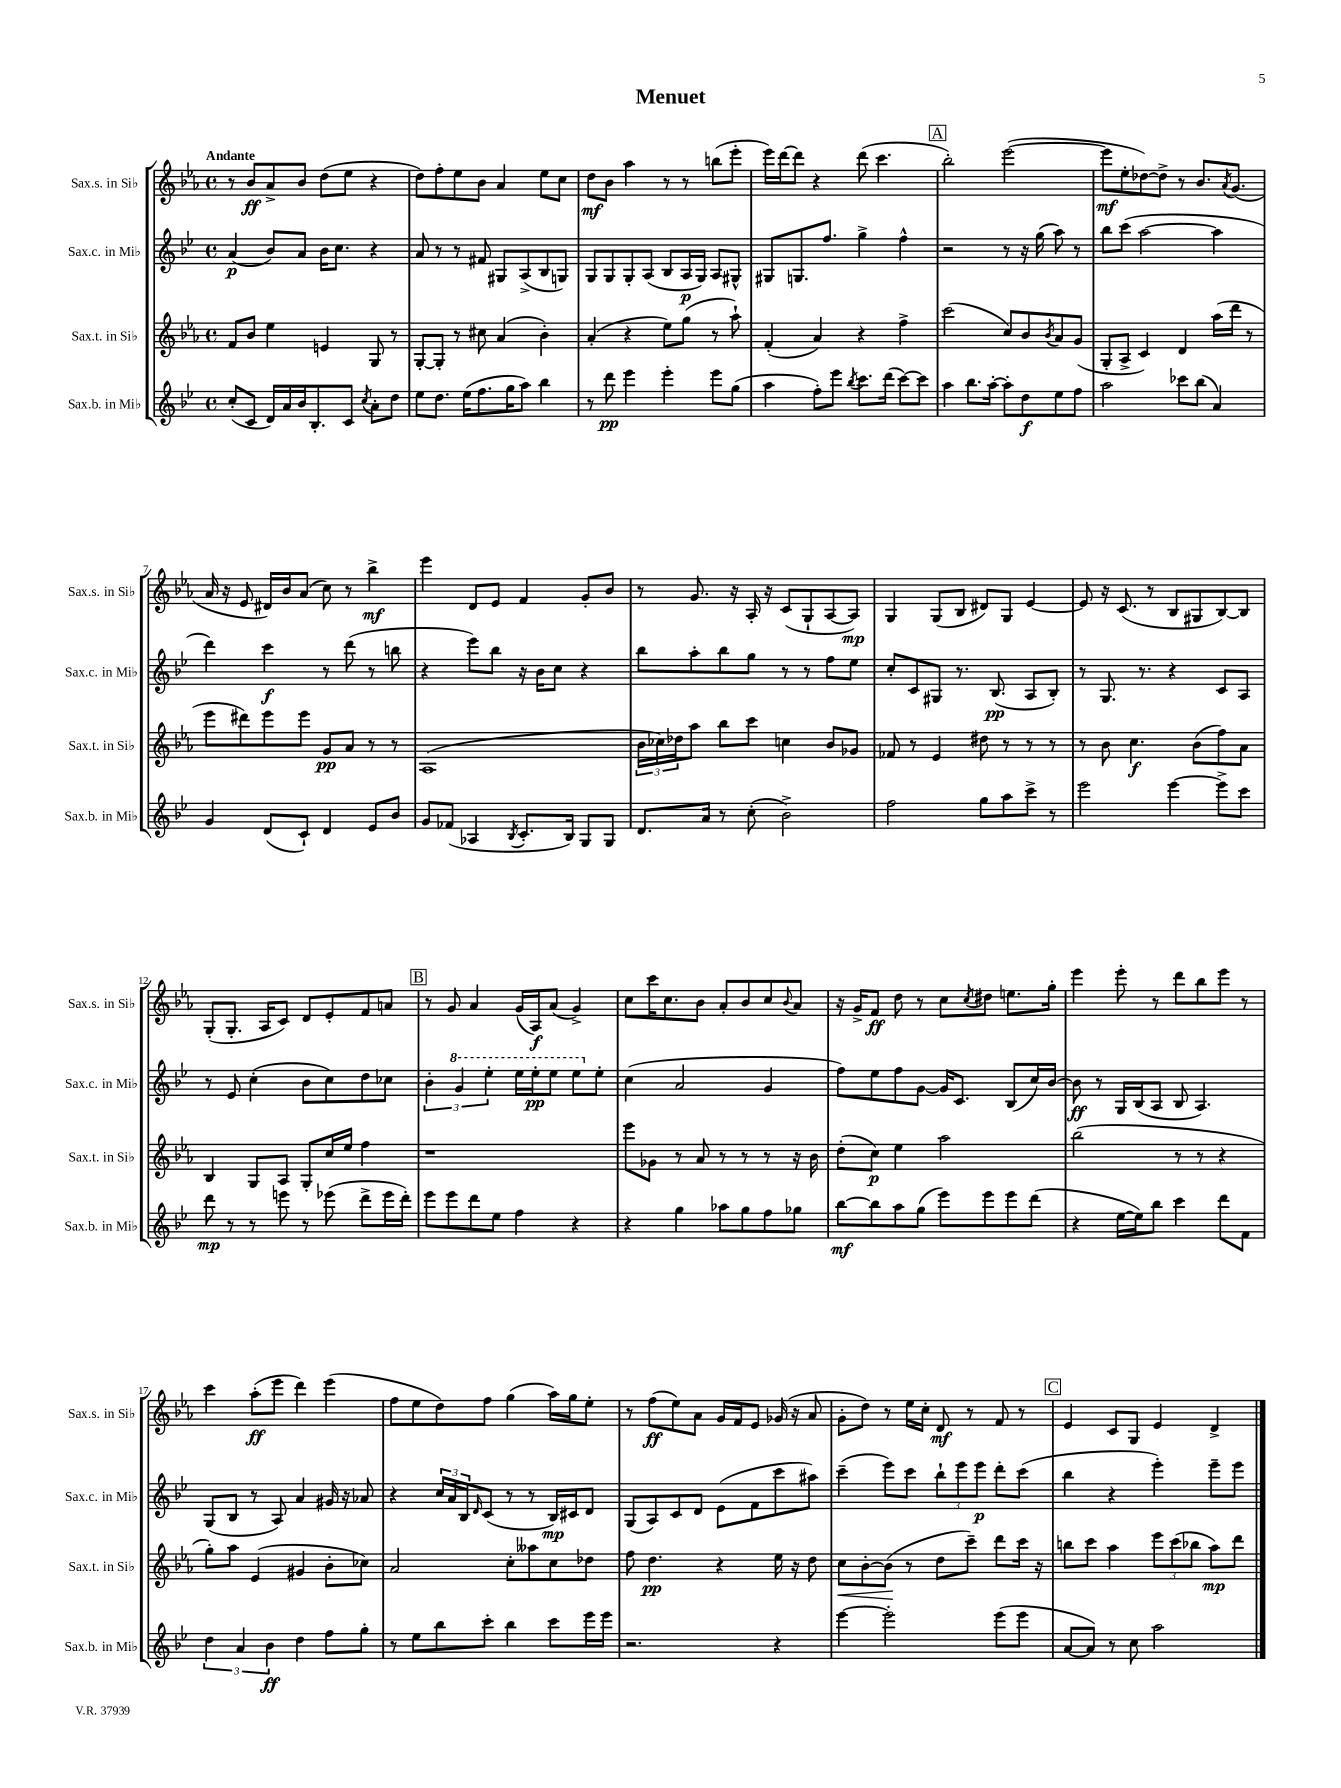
\header { title = "Menuet" }
<<
\new StaffGroup <<
\new Staff = "s0" \with { instrumentName = "Sax.s. in Sib" shortInstrumentName = "Sax.s. in Sib" } {
    \clef treble \key ees \major \defaultTimeSignature \time 4/4 \tempo "Andante"
    r8 bes'8\ff aes'8-> bes'8 d''8( ees''8 r4 |
    d''8) f''8-. ees''8 bes'8 aes'4 ees''8 c''8 |
    d''8\mf bes'8 aes''4 r8 r8 b''8( ees'''8-. |
    ees'''16) d'''16~ d'''8 r4 d'''8( c'''4. |
    \mark \markup { \box "A" } bes''2-.) ees'''2~( |
    ees'''8\mf ees''8-. des''8~) des''8-> r8 bes'8. \acciaccatura { aes'8 } g'8.( |
    aes'16 r16 ees'8 dis'16) bes'16 aes'8( c''8) r8 bes''4->\mf |
    ees'''4 d'8 ees'8 f'4 g'8-. bes'8 |
    r8 g'8. r16 aes16-. r16 c'8( g8-! aes8~ aes8\mp) |
    g4 g8( bes8 dis'8) g8 ees'4~ |
    ees'8 r16 c'8.( r8 bes8 gis8 bes8~) bes8 |
    g8-.( g8.-. aes16 c'8) d'8 ees'8-. f'8 a'8 |
    \mark \markup { \box "B" } r8 g'8 aes'4 g'16( aes16\f) aes'8( g'4->) |
    c''8 c'''16 c''8. bes'8 aes'8-. bes'8 c''8 \appoggiatura { bes'8 } aes'8 |
    r16 g'16-> f'8\ff d''8 r8 c''8 \acciaccatura { c''8 } dis''8 e''8. g''16-. |
    ees'''4 ees'''8-. r8 d'''8 bes''8 ees'''8 r8 |
    c'''4 aes''8-.\ff( ees'''8 d'''4) ees'''4( |
    f''8 ees''8 d''8) f''8 g''4( aes''16) g''16 ees''8-. |
    r8 f''8\ff( ees''8) aes'8 g'16 f'16 ees'8 ges'16( r16 aes'8 |
    g'8-. d''8) r8 ees''16 c''16-. d'8\mf r8 f'8 r8 |
    \mark \markup { \box "C" } ees'4 c'8 g8 ees'4 d'4-> \bar "|." |
}
\new Staff = "s1" \with { instrumentName = "Sax.c. in Mib" shortInstrumentName = "Sax.c. in Mib" } {
    \clef treble \key bes \major \defaultTimeSignature \time 4/4
    a'4\p( bes'8) a'8 bes'16 c''8. r4 |
    a'8 r8 r8 fis'8 gis8 a8->( bes8 g8) |
    g8 g8 g8-. a8( bes8 a16\p g16) a8 gis8-^ |
    gis8 g8. f''8. g''4-> f''4-^ |
    \mark \markup { \box "A" } r2 r8 r16 g''16( a''8) r8 |
    bes''8 c'''8( a''2~ a''4 |
    d'''4) c'''4\f r8 d'''8( r8 b''8 |
    r4 ees'''8) bes''8 r16 bes'16 c''8 r4 |
    bes''8 a''8-. bes''8 g''8 r8 r8 f''8 ees''8 |
    c''8-. c'8 gis8 r8. bes8.\pp( a8 bes8-.) |
    r8 g8. r8. r4 c'8 a8 |
    r8 ees'8 c''4-.( bes'8 c''8) d''8 ces''8 |
    \mark \markup { \box "B" } \tuplet 3/2 { bes'4-. \ottava #1 g''4 ees'''4-. } ees'''16 ees'''16-.\pp ees'''8 ees'''8 \ottava #0 ees''8-. |
    c''4( a'2 g'4 |
    f''8) ees''8 f''8 g'8~ g'16 c'8. bes8( c''16) bes'16~ |
    bes'8\ff r8 g16 bes16( a8 bes8 a4.) |
    g8( bes8 r8 a8) a'4 gis'16 r16 aes'8 |
    r4 \tuplet 3/2 { c''16 a'16 bes16 } \grace { d'16 } c'8( r8 r8 bes16\mp) cis'16 d'8 |
    g8( a8) c'8 d'8 ees'8( f'8 c'''8 ais''8) |
    c'''4--( ees'''8) c'''8 \tuplet 3/2 { bes''8-! ees'''8 ees'''8\p } d'''8-. c'''8( |
    \mark \markup { \box "C" } bes''4 r4 ees'''4-.) ees'''8-- ees'''8 \bar "|." |
}
\new Staff = "s2" \with { instrumentName = "Sax.t. in Sib" shortInstrumentName = "Sax.t. in Sib" } {
    \clef treble \key ees \major \defaultTimeSignature \time 4/4
    f'8 bes'8 ees''4 e'4 g8 r8 |
    g8~-. g8-. r8 cis''8 aes'4( bes'4-.) |
    aes'4-.( r4 ees''8) g''8( r8 aes''8-!) |
    f'4-.( aes'4) r4 f''4-> |
    \mark \markup { \box "A" } c'''2( c''8) bes'8 \acciaccatura { bes'8 } aes'8 g'8( |
    g8-. aes8-> c'4) d'4 aes''16( d'''16 r8 |
    ees'''8 dis'''8) ees'''8 ees'''8 g'8\pp aes'8 r8 r8 |
    aes1( |
    \tuplet 3/2 { bes'16 ces''16) des''16 } aes''8 bes''8 c'''8 c''4 bes'8 ges'8 |
    fes'8 r8 ees'4 dis''8 r8 r8 r8 |
    r8 bes'8 c''4.\f bes'8( f''8) aes'8 |
    bes4 g8 aes8 g8-. c''16 ees''16 f''4 |
    \mark \markup { \box "B" } r1 |
    ees'''8 ges'8 r8 aes'8 r8 r8 r8 r16 bes'16 |
    d''8-.( c''8\p) ees''4 aes''2 |
    bes''2( r8 r8 r4 |
    g''8-.) aes''8 ees'4( gis'4 bes'8-. ces''8) |
    aes'2 c''8-. aeses''8 c''8 des''8 |
    f''8 d''4.\pp r4 ees''16 r16 d''8 |
    c''8\< bes'8~-. bes'8\!( r8 d''8 c'''8--) d'''8 c'''16 r16 |
    \mark \markup { \box "C" } b''8 c'''8 aes''4 \tuplet 3/2 { ees'''8 c'''8( bes''8 } aes''8\mp) d'''8 \bar "|." |
}
\new Staff = "s3" \with { instrumentName = "Sax.b. in Mib" shortInstrumentName = "Sax.b. in Mib" } {
    \clef treble \key bes \major \defaultTimeSignature \time 4/4
    c''8-.( c'8 d'16) a'16 bes'16 bes8.-. c'8 \acciaccatura { c''8 } a'8-. d''8 |
    ees''8 d''8. ees''16( f''8. g''16 a''8) bes''4 |
    r8 d'''8\pp ees'''4 ees'''4-. ees'''8 g''8( |
    a''4 f''8-.) ees'''8 \acciaccatura { bes''8 } c'''8. d'''16( c'''8~) c'''8 |
    \mark \markup { \box "A" } a''4 bes''8. a''16~-. a''8-. d''8\f ees''8 f''8 |
    a''2 ces'''8 bes''8( a'4) |
    g'4 d'8( c'8-!) d'4 ees'8 bes'8 |
    g'8 fes'8( aes4 \acciaccatura { bes8 } c'8.-. bes16) g8 g8 |
    d'8. a'16 r8 c''8-.( bes'2->) |
    f''2 g''8 a''8 c'''8-> r8 |
    ees'''2 ees'''4~ ees'''8-> c'''8 |
    d'''8\mp r8 r8 e'''8 r8 ees'''8( d'''8-> ees'''16 d'''16-.) |
    \mark \markup { \box "B" } ees'''8 ees'''8 d'''8 ees''8 f''4 r4 |
    r4 g''4 aes''8 g''8 f''8 ges''8 |
    bes''8~\mf bes''8 a''8 g''8( ees'''8) ees'''8 ees'''8 d'''8( |
    r4 ees''16~ ees''16) bes''8 c'''4 d'''8 f'8 |
    \tuplet 3/2 { d''4 a'4 bes'4\ff } d''4 f''8 g''8-. |
    r8 ees''8 bes''8 c'''8-. bes''4 c'''8 ees'''16 ees'''16 |
    r2. r4 |
    ees'''4~ ees'''2-. ees'''8( ees'''8 |
    \mark \markup { \box "C" } a'8~ a'8) r8 c''8 a''2 \bar "|." |
}
>>
>>
